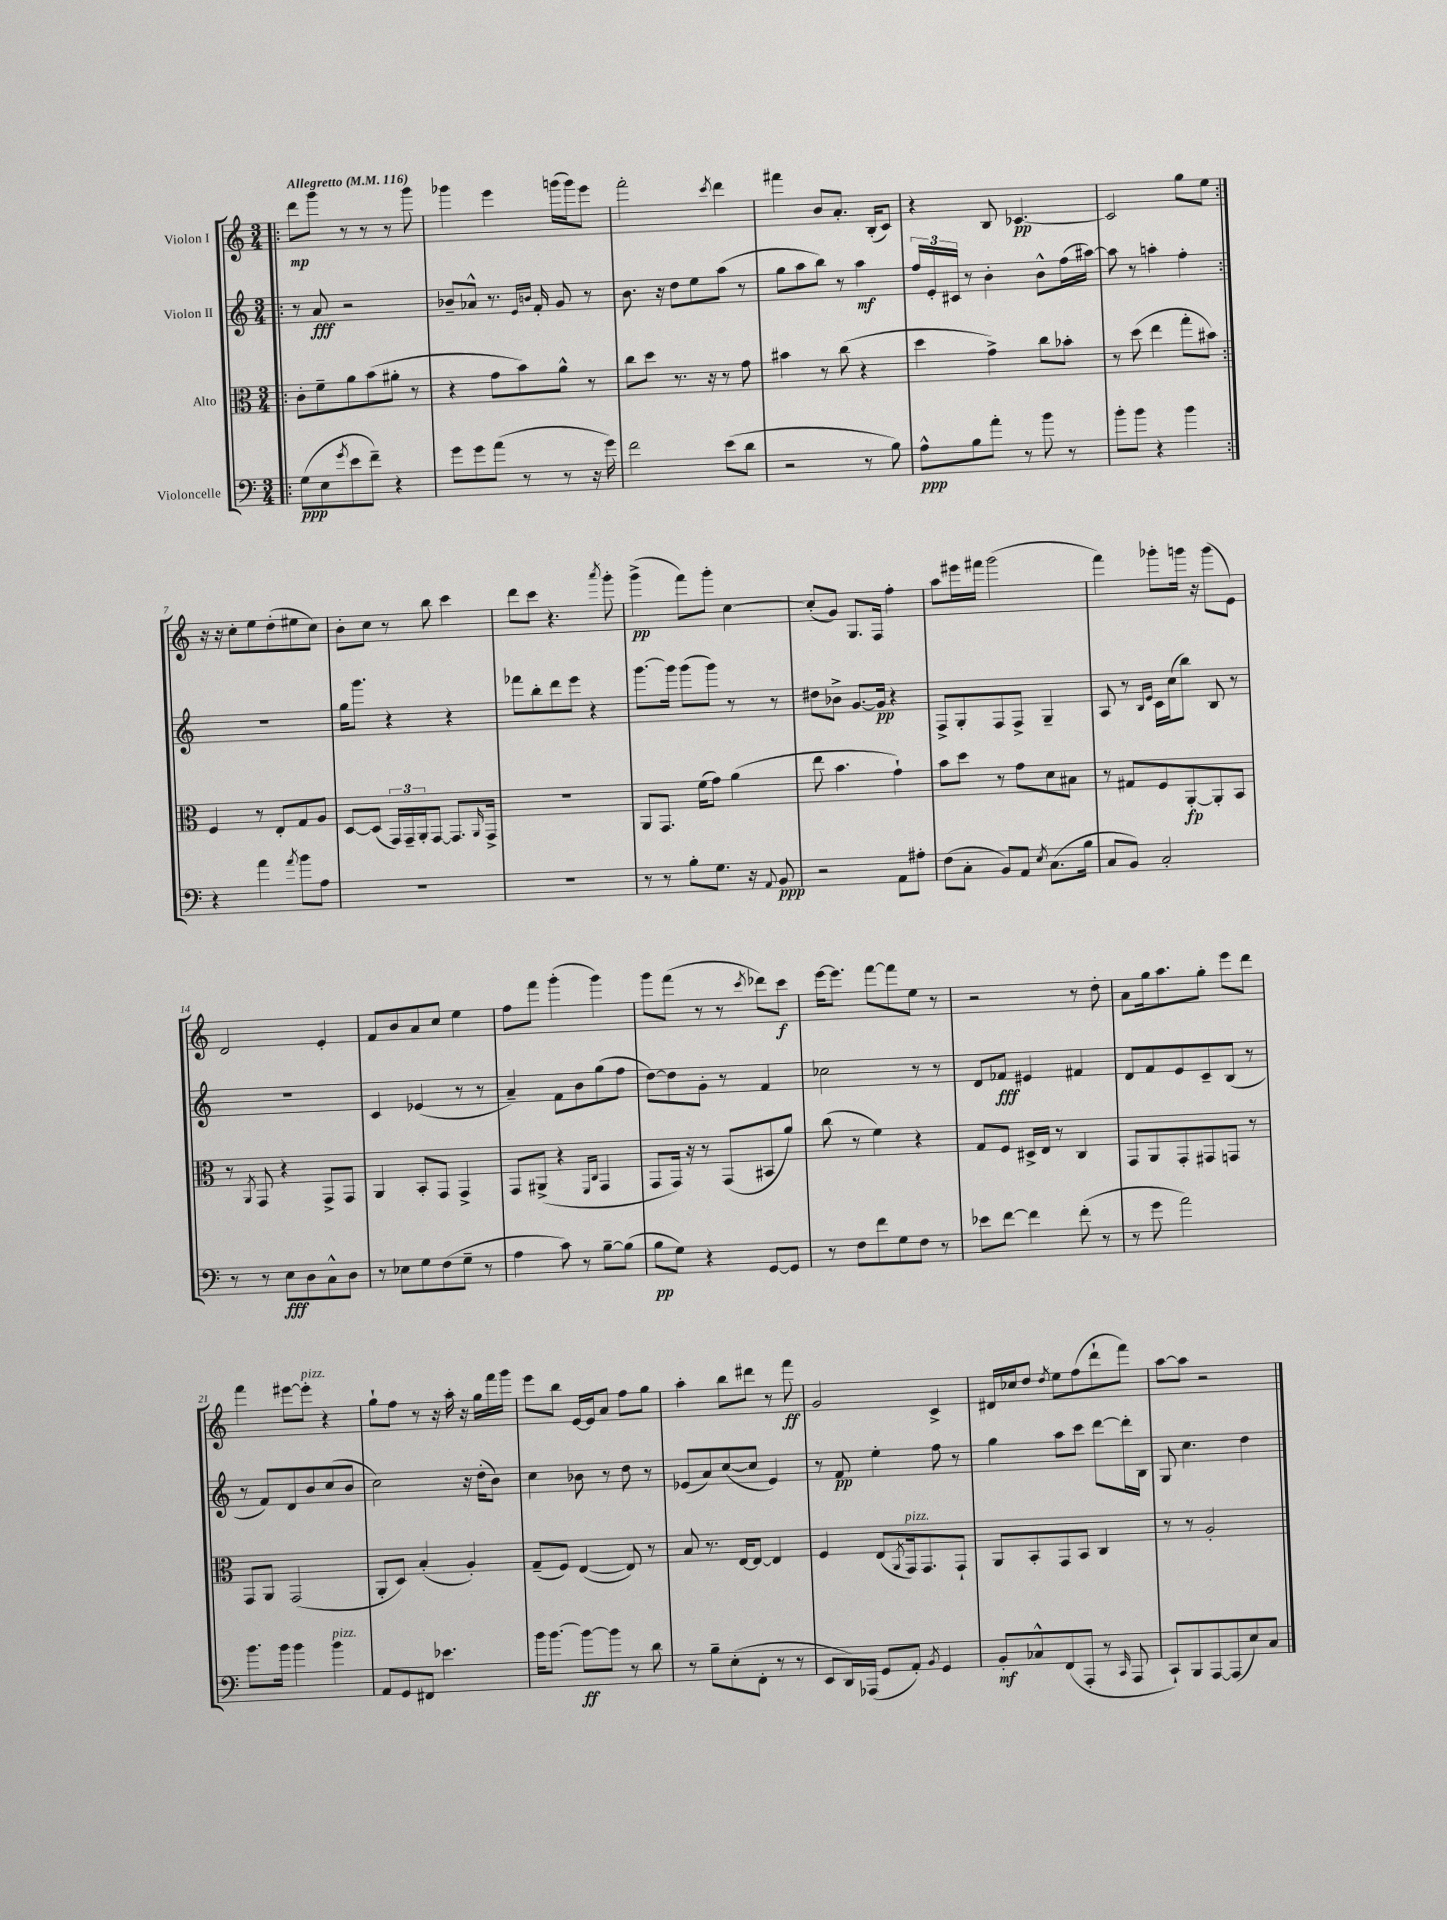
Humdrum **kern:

**kern	**dynam	**kern	**dynam	**kern	**dynam	**kern	**dynam
*part4	*part4	*part3	*part3	*part2	*part2	*part1	*part1
*staff4	*staff4	*staff3	*staff3	*staff2	*staff2	*staff1	*staff1
*I"Violoncelle	*	*I"Alto	*	*I"Violon II	*	*I"Violon I	*
*clefF4	*	*clefC3	*	*clefG2	*	*clefG2	*
*k[]	*	*k[]	*	*k[]	*	*k[]	*
*M3/4	*	*M3/4	*	*M3/4	*	*M3/4	*
*MM116	*	*MM116	*	*MM116	*	*MM116	*
=1!|:	=1!|:	=1!|:	=1!|:	=1!|:	=1!|:	=1!|:	=1!|:
!	!	!	!	!	!	!LO:TX:a:B:t=Allegretto	!
(8G\L	ppp	8c'\L	.	8r	.	8ddd\L	mp
8E\	.	8f~\	.	8a/	fff	8ggg\J	.
8qg/	.	.	.	.	.	.	.
8e\	.	8a\	.	2r	.	8r	.
8f~\J)	.	(8b\	.	.	.	8r	.
4r	.	8a#X'\J	.	.	.	8r	.
.	.	8r	.	.	.	8ggg\	.
=2	=2	=2	=2	=2	=2	=2	=2
8g\L	.	4r	.	8b-X~/L	.	4ggg-X\	.
8g\	.	.	.	8a-X^^/J	.	.	.
(8a\J	.	8g\L	.	8.r	.	4eee\	.
8r	.	8b\)	.	.	.	.	.
.	.	.	.	16qqe/LL	.	.	.
.	.	.	.	16qqbn/JJ	.	.	.
.	.	.	.	16f'/	.	.	.
8r	.	8a^^\J	.	8g/	.	(16gggn\LL	.
.	.	.	.	.	.	16ggg\J)	.
16r	.	8r	.	8r	.	8eee\J	.
16g\)	.	.	.	.	.	.	.
=3	=3	=3	=3	=3	=3	=3	=3
2f\	.	8cc\L	.	8.b\	.	2fff'\	.
.	.	8dd\J	.	.	.	.	.
.	.	.	.	16r	.	.	.
.	.	8.r	.	8dd\L	.	.	.
.	.	.	.	8ee\	.	.	.
.	.	16r	.	.	.	.	.
.	.	.	.	.	.	8qccc/	.
(8e\L	.	8r	.	(8aa\J	.	4ddd\	.
8d\J	.	8g\	.	8r	.	.	.
=4	=4	=4	=4	=4	=4	=4	=4
2r	.	4b#X\	.	8gg\L	.	4fff#X\	.
.	.	.	.	8aa\	.	.	.
.	.	8r	.	8bb\J)	.	8b/L	.
.	.	(8cc\	.	8r	.	8.a'/J	.
8r	.	4r	.	4aa\	mf	.	.
.	.	.	.	.	.	(16B'/KL	.
8B\)	.	.	.	.	.	8c/J)	.
=5	=5	=5	=5	=5	=5	=5	=5
8A^^\L	ppp	4dd\	.	24ff/LL	.	4r	.
.	.	.	.	24e'/	.	.	.
.	.	.	.	24c#X/JJ	.	.	.
8B\	.	.	.	8r	.	.	.
8a'\J	.	4g^\)	.	4b'\	.	8B/	.
8r	.	.	.	.	.	[4.c-X/	pp
8b\	.	8cc\L	.	8b^^\L	.	.	.
8r	.	8b-X'\J	.	(16ff\L	.	.	.
.	.	.	.	[16aa#X\JJ)	.	.	.
=6	=6	=6	=6	=6	=6	=6	=6
8b'\L	.	8r	.	8aa#\]	.	2c-/]	.
8b\J	.	(8dd\	.	8r	.	.	.
4r	.	4ee\	.	4aan'\	.	.	.
4b\	.	8gg'\L	.	4ff'\	.	8gg\L	.
.	.	8b#X\J)	.	.	.	8ee\J	.
!!LO:LB:g=z
=7:|!	=7:|!	=7:|!	=7:|!	=7:|!	=7:|!	=7:|!	=7:|!
4r	.	4F/	.	2.r	.	16r	.
.	.	.	.	.	.	16r	.
.	.	.	.	.	.	8cc'\L	.
4a\	.	8r	.	.	.	8ee\	.
.	.	8E'/L	.	.	.	(8dd'\	.
8qa/	.	.	.	.	.	.	.
8b\L	.	8G/	.	.	.	8ee#X\	.
8A\J	.	8A/J	.	.	.	8cc\J)	.
=8	=8	=8	=8	=8	=8	=8	=8
2.r	.	[8D/L	.	16gg\KL	.	8b'\L	.
.	.	.	.	8.ggg\J	.	.	.
.	.	(8D/J]	.	.	.	8cc\J	.
.	.	24GG/LL)	.	4r	.	8r	.
.	.	24GG~/	.	.	.	.	.
.	.	24AA'/J	.	.	.	.	.
.	.	[8GG/J	.	.	.	8bb\	.
.	.	8.GG/L]	.	4r	.	4ccc\	.
.	.	16qqAA/	.	.	.	.	.
.	.	16GG^/Jk	.	.	.	.	.
=9	=9	=9	=9	=9	=9	=9	=9
2.r	.	2.r	.	8fff-X\L	.	8ddd\L	.
.	.	.	.	8bb'\	.	8ccc\J	.
.	.	.	.	8ddd\	.	4.r	.
.	.	.	.	8eee\J	.	.	.
.	.	.	.	4r	.	.	.
.	.	.	.	.	.	8qaaa/	.
.	.	.	.	.	.	8ggg'\	.
=10	=10	=10	=10	=10	=10	=10	=10
8r	.	8AA/L	.	[8.ggg\L	.	(4ggg^\	pp
8r	.	8.GG/J	.	.	.	.	.
.	.	.	.	16ggg\Jk]	.	.	.
8B'\L	.	.	.	(8ggg\L	.	8fff\L)	.
.	.	(16f\KL	.	.	.	.	.
8.G\J	.	8g\J)	.	8ggg\J)	.	8ggg'\J	.
.	.	(4a\	.	8r	.	[4cc\	.
16r	.	.	.	.	.	.	.
8qqAA/	.	.	.	.	.	.	.
8BB/	ppp	.	.	8r	.	.	.
=11	=11	=11	=11	=11	=11	=11	=11
2r	.	8ee\	.	8dd#X\L	.	(8cc'/L]	.
.	.	4.b\	.	8b-X^\J	.	8g/J)	.
.	.	.	.	[8.g/L	.	8.G/L	.
.	.	.	.	16g/Jk]	pp	16F/Jk	.
8AA\L	.	4g`\)	.	4r	.	4ff'\	.
8A#X'\J	.	.	.	.	.	.	.
=12	=12	=12	=12	=12	=12	=12	=12
(8F\L	.	8b\L	.	8F^/L	.	8aa\L	.
8C'\J	.	8dd\J	.	8G'/	.	16eee#X\L	.
.	.	.	.	.	.	16fff#X\JJ	.
8BB/L)	.	8r	.	8F/	.	(2ggg\	.
8AA/J	.	8g\L	.	8F^/J	.	.	.
8qE/	.	.	.	.	.	.	.
(8.C\L	.	8d\	.	4G~/	.	.	.
.	.	8B#X\J	.	.	.	.	.
16B\Jk	.	.	.	.	.	.	.
=13	=13	=13	=13	=13	=13	=13	=13
8C/L	.	8r	.	8A/	.	4fff\)	.
8BB/J)	.	8G#X/L	.	8r	.	.	.
.	.	.	.	16qqB/LL	.	.	.
.	.	.	.	16qqe/JJ	.	.	.
2C'/	.	8F/	.	16c\LL	.	8ggg-X'\L	.
.	.	.	.	(16cc\J	.	.	.
.	.	[8AA'/	fp	8bb\J)	.	16gggn\Jk	.
.	.	.	.	.	.	16r	.
.	.	8AA'/]	.	8B/	.	(8ggg\L	.
.	.	8BB/J	.	8r	.	8e\J)	.
!!LO:LB:g=z
=14	=14	=14	=14	=14	=14	=14	=14
8r	.	8r	.	2.r	.	2d/	.
.	.	8qAA/	.	.	.	.	.
8r	.	8GG/	.	.	.	.	.
8E\L	fff	4r	.	.	.	.	.
8D\	.	.	.	.	.	.	.
8C^^\	.	8GG^/L	.	.	.	4e'/	.
8D\J	.	8GG/J	.	.	.	.	.
=15	=15	=15	=15	=15	=15	=15	=15
8r	.	4AA/	.	4c/	.	8f/L	.
8E-X\L	.	.	.	.	.	8b/	.
8G\	.	8BB'/L	.	(4e-X/	.	8a/	.
(8F\	.	8GG/J	.	.	.	8cc/J	.
8G~\J	.	4GG^/	.	8r	.	4ee\	.
8r	.	.	.	8r	.	.	.
=16	=16	=16	=16	=16	=16	=16	=16
4A\	.	8GG/L	.	4a~/)	.	8ff\L	.
.	.	(8AA#X^/J	.	.	.	8fff\J	.
8c\)	.	4r	.	8f\L	.	(4ggg'\	.
8r	.	.	.	8b\	.	.	.
.	.	16qqFF/LL	.	.	.	.	.
.	.	16qqC/JJ	.	.	.	.	.
[8B~\L	.	4GG/	.	(8gg\	.	4ggg\)	.
(8B\J]	.	.	.	8ff\J	.	.	.
=17	=17	=17	=17	=17	=17	=17	=17
8B\L	pp	8GG/L	.	[8dd\L)	.	8ggg\L	.
8G\J)	.	16GG/Jk)	.	8dd\]	.	(8fff\J	.
.	.	16r	.	.	.	.	.
4r	.	8r	.	8g'\J	.	8r	.
.	.	(8GG/L	.	8r	.	8r	.
.	.	.	.	.	.	8qccc/	.
[8GG/L	.	8BB#X/	.	4f/	.	8ddd-X\L)	.
8GG/J]	.	8a/J)	.	.	.	8ccc\J	f
=18	=18	=18	=18	=18	=18	=18	=18
8r	.	(8cc\	.	2cc-X\	.	[16eee\KL	.
.	.	.	.	.	.	8.eee\J]	.
8F\L	.	8r	.	.	.	.	.
8f\	.	4f\)	.	.	.	[8fff\L	.
8G\	.	.	.	.	.	8fff\]	.
8F\J	.	4r	.	8r	.	8ee\J	.
8r	.	.	.	8r	.	8r	.
=19	=19	=19	=19	=19	=19	=19	=19
8e-X\L	.	8G/L	.	8d/L	.	2r	.
[8f\J	.	8F/J	.	8f-X/J	fff	.	.
4f\]	.	16D#X^/LL	.	4e#X/	.	.	.
.	.	16E/JJ	.	.	.	.	.
.	.	8r	.	.	.	.	.
(8f'\	.	4C/	.	4f#X/	.	8r	.
8r	.	.	.	.	.	8dd'\	.
=20	=20	=20	=20	=20	=20	=20	=20
8r	.	8GG/L	.	8d/L	.	8a\L	.
8g\	.	8AA/	.	8f/	.	16gg\k	.
.	.	.	.	.	.	8.aa\	.
2a\)	.	8GG'/	.	8e/	.	.	.
.	.	8GG#X/	.	8c~/	.	8gg'\J	.
.	.	8GGn/J	.	(8B/J	.	8eee\L	.
.	.	8r	.	8r	.	8ddd\J	.
!!LO:LB:g=z
=21	=21	=21	=21	=21	=21	=21	=21
8.b\L	.	8GG/L	.	8r	.	4fff\	.
.	.	8AA/J	.	8f/L)	.	.	.
16b\Jk	.	.	.	.	.	.	.
4b\	.	(2GG/	.	8d/	.	[8eee#X\L	.
!	!	!	!	!	!	!LO:TX:a:i:t=pizz.	!
.	.	.	.	8b/	.	8eee#'\J]	.
!LO:TX:a:i:t=pizz.	!	!	!	!	!	!	!
4b\	.	.	.	(8cc/	.	4r	.
.	.	.	.	8b/J	.	.	.
=22	=22	=22	=22	=22	=22	=22	=22
8AA/L	.	8AA'/L	.	2cc\)	.	8gg`\L	.
8GG/	.	8D/J)	.	.	.	8ff\J	.
8FF#X/J	.	(4B'/	.	.	.	8r	.
4.e-X\	.	.	.	.	.	16r	.
.	.	.	.	.	.	16aa'\	.
.	.	4A'/)	.	16r	.	16r	.
.	.	.	.	(16dd'\KL	.	16gg\LL	.
.	.	.	.	8b\J)	.	16fff\	.
.	.	.	.	.	.	16ggg\JJ	.
=23	=23	=23	=23	=23	=23	=23	=23
16b\KL	.	(8G~/L	.	4cc\	.	8eee\L	.
[8.b\J	.	.	.	.	.	.	.
.	.	8F/J)	.	.	.	8bb\J	.
8b\L_	ff	([4E/	.	8b-X\	.	[16e/LL	.
.	.	.	.	.	.	16e/J]	.
8b\J]	.	.	.	8r	.	8a/J	.
8r	.	8E/])	.	8dd\	.	8ff\L	.
8d\	.	8r	.	8r	.	8gg\J	.
=24	=24	=24	=24	=24	=24	=24	=24
8r	.	8B/	.	(8e-X/L	.	4aa'\	.
8B~\L	.	8.r	.	8a/)	.	.	.
(8E'\	.	.	.	([8cc/	.	8bb\L	.
.	.	[16E/KL	.	.	.	.	.
8FF'\J	.	8E/J_	.	8cc/J]	.	8ddd#X\J	.
8r	.	4E/]	.	4e-/)	.	8r	.
8r	.	.	.	.	.	8fff\	ff
=25	=25	=25	=25	=25	=25	=25	=25
8EE/L	.	4F/	.	8r	.	2g/	.
16DD/L)	.	.	.	8f/	pp	.	.
(16AAA-X/JJ	.	.	.	.	.	.	.
8GG/L	.	(8E/L	.	4ee'\	.	.	.
.	.	8qAA/	.	.	.	.	.
!	!	!LO:TX:a:i:t=pizz.	!	!	!	!	!
8AA'/J)	.	16GG/k)	.	.	.	.	.
.	.	8.GG/	.	.	.	.	.
8qBB/	.	.	.	.	.	.	.
4GG/	.	.	.	8ff\	.	4c^/	.
.	.	8GG`/J	.	8r	.	.	.
=26	=26	=26	=26	=26	=26	=26	=26
8BB'/L	mf	8AA/L	.	4gg\	.	16d#X/LL	.
.	.	.	.	.	.	16cc-X/J	.
8C-X^^/	.	8BB'/	.	.	.	8dd/J	.
.	.	.	.	.	.	8qdd/	.
(8FF/	.	8GG/	.	8aa\L	.	8ee\L	.
8AAA'/J	.	8BB/J	.	8ccc\J	.	(8ff\	.
8r	.	4C/	.	[8ddd\L	.	8ddd`\	.
16qqCC/	.	.	.	.	.	.	.
8AAA/	.	.	.	16ddd'\L]	.	8fff\J)	.
.	.	.	.	16B\JJ	.	.	.
=27	=27	=27	=27	=27	=27	=27	=27
8CC`/L)	.	8r	.	8G/	.	[8aa\L	.
8BBB/	.	8r	.	4.cc\	.	8aa\J]	.
[8AAA/	.	2A'/	.	.	.	2r	.
(8AAA/]	.	.	.	.	.	.	.
8E/)	.	.	.	4dd\	.	.	.
8C/J	.	.	.	.	.	.	.
==	==	==	==	==	==	==	==
*-	*-	*-	*-	*-	*-	*-	*-
